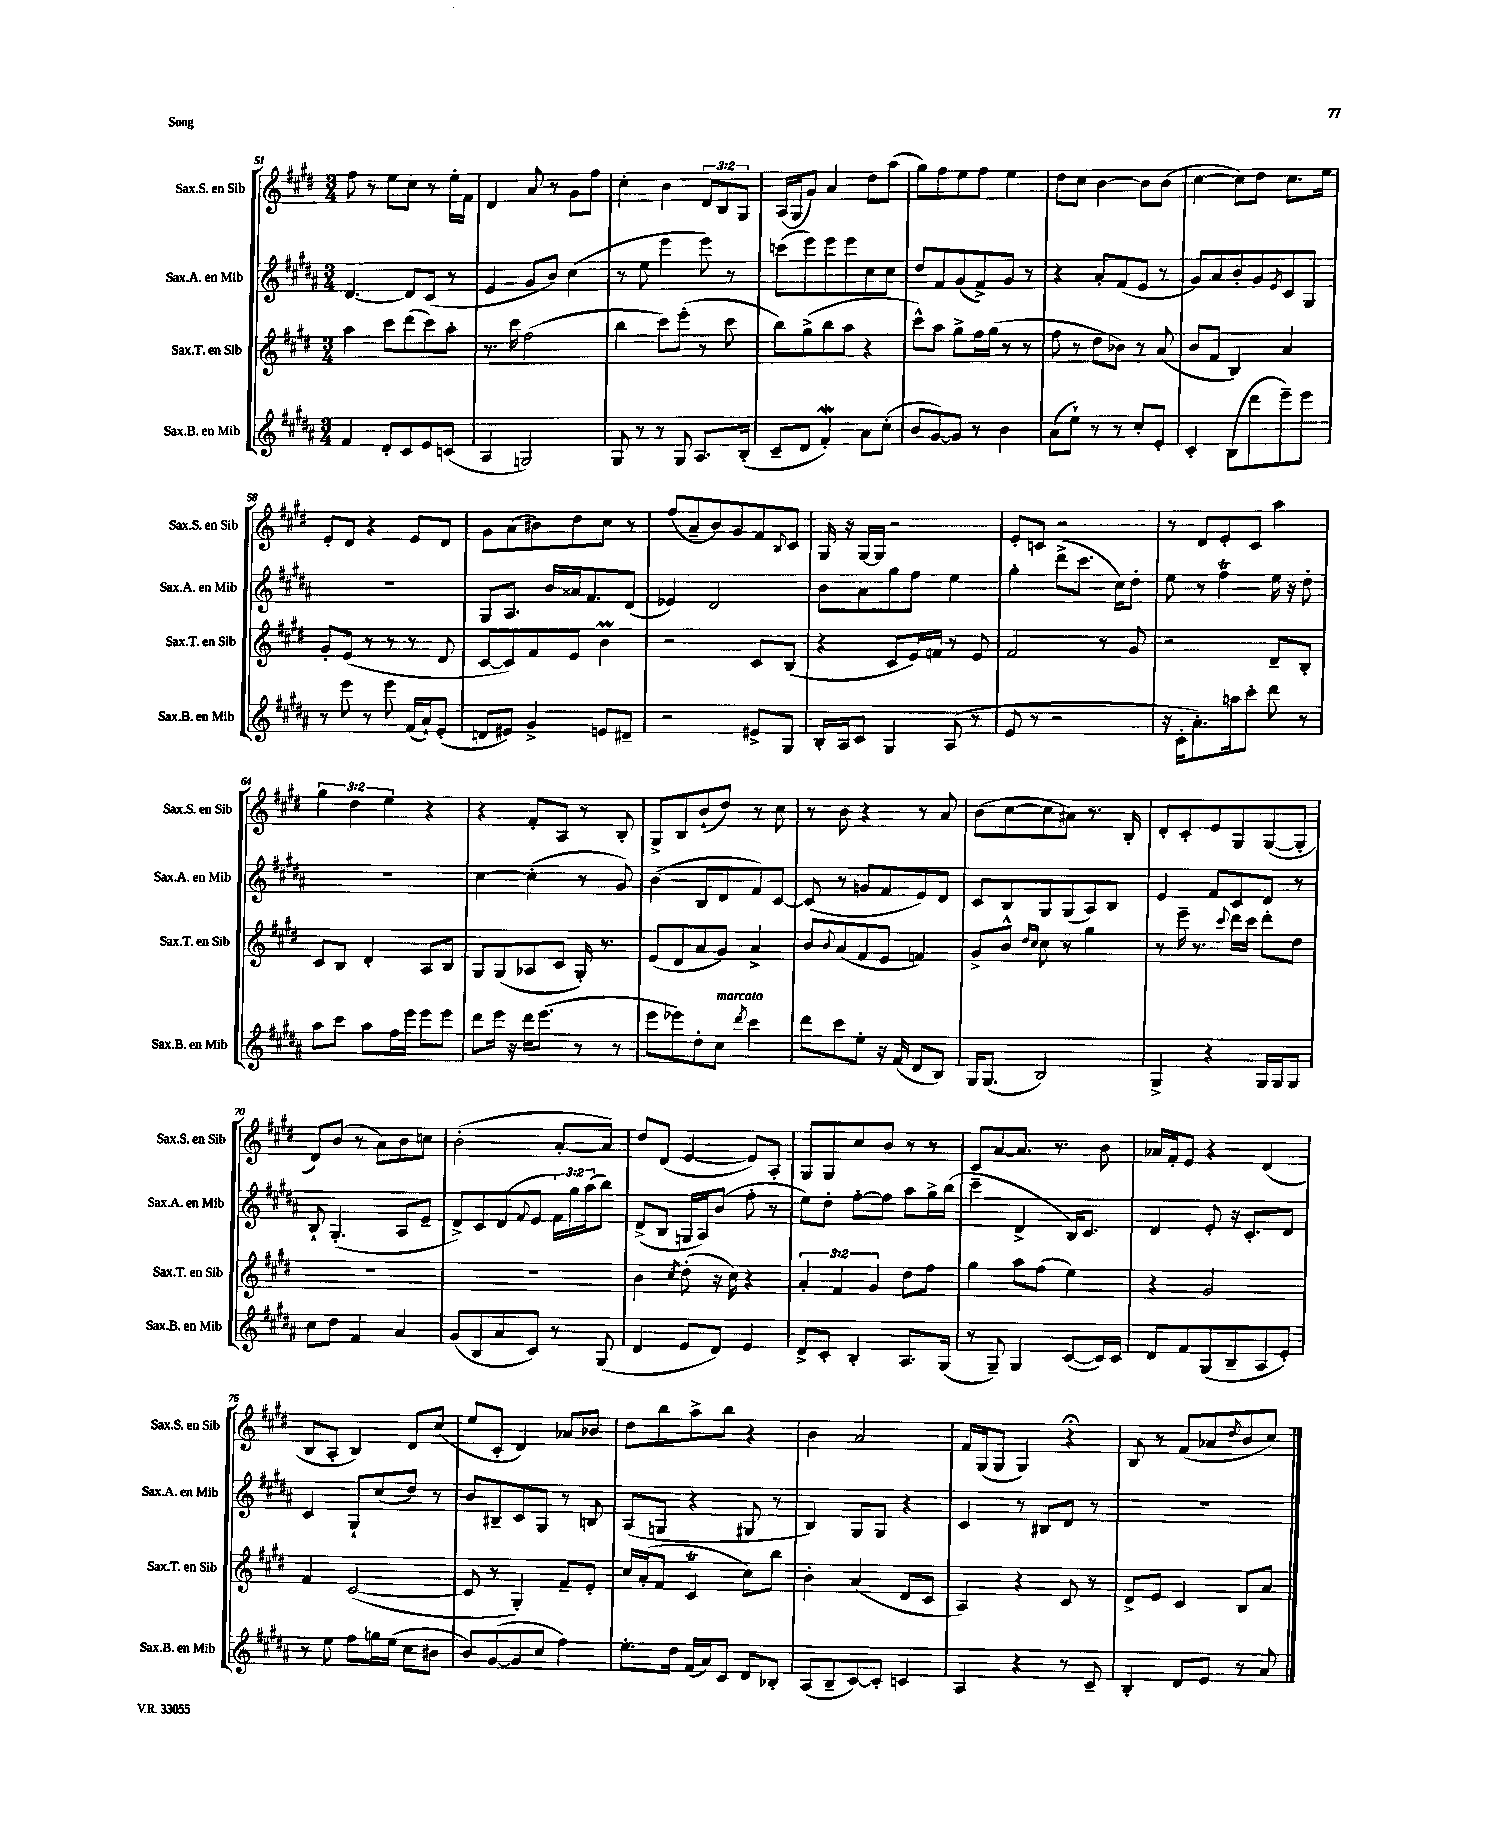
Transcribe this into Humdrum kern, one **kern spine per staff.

**kern	**kern	**kern	**kern
*staff4	*staff3	*staff2	*staff1
*clefG2	*clefG2	*clefG2	*clefG2
*k[f#c#g#d#a#]	*k[f#c#g#d#]	*k[f#c#g#d#a#]	*k[f#c#g#d#]
*M3/4	*M3/4	*M3/4	*M3/4
4f#	4aa	[4.d#	8ff#
.	.	.	8r
8d#'	8ccc#	.	8ee
8c#	(8ddd#	8d#]	8cc#
8e	8ccc#)	(8c#	8r
(8c	8aa'	8r	16ee'
.	.	.	16f#
=	=	=	=
4A#	8.r	4e	4d#
.	16ccc#	.	.
2G)	(2ff#	8g#	8a
.	.	8b)	8r
.	.	(4cc#	8g#
.	.	.	8ff#
=	=	=	=
8G#	4bb	8r	4cc#'
8r	.	8ee	.
8r	8ccc#)	4eee	4b
8G#	(8eee'	.	.
8.A#	8r	8eee)	12d#
.	.	.	12B
.	8ccc#	8r	.
.	.	.	12G#
(16B'	.	.	.
=	=	=	=
8c#~	8bb)	(8ccc	(16A
.	.	.	16G#
8d#	(8gg#^	8eee)	8g#)
4f#')	8bb	8eee	4a
.	8aa	8eee	.
8a#	4r	8cc#	8dd#
(8cc#'	.	8cc#	(8aa
=	=	=	=
8b	8ccc#^^)	8dd#	8gg#)
[8g#)	8aa	8f#	8ff#
8g#]	8gg#^	(8g#	8ee
8r	16ff#	8f#^)	8ff#
.	(16gg#	.	.
4b	8r	8g#	4ee
.	8r	8r	.
=	=	=	=
(8a#	8ff#	4r	8dd#
8ee`)	8r	.	8cc#
8r	8dd#	8a#'	[4b
8r	8b-)	(8f#	.
8cc#'	8r	8e	8b]
8e'	(8a	8r	(8b
=	=	=	=
4c#'	8b	8g#)	[4cc#
.	8f#	8a#	.
(8B	4B)	8b'	8cc#])
8ddd#	.	8g#	8dd#
.	.	8qe	.
8eee~)	4a	8c#	8.cc#
8eee	.	8G#	.
.	.	.	16ee
=	=	=	=
8r	8g#'	2.r	8e'
8eee	(8e	.	8d#
8r	8r	.	4r
8eee	8r	.	.
(16f#	8r	.	8e
16a#`)	.	.	.
(8e'	8d#	.	8d#
=	=	=	=
8d	[8c#	8G#	8g#
8e#)	8c#])	8.A#	(8a
4g#^	8f#	.	8b#)
.	.	16b	.
.	8e	16a##	8dd#
.	.	8.f#	.
8e	4b	.	8cc#
8d#~	.	(8d#	8r
=	=	=	=
2r	2r	4e-)	(8ff#
.	.	.	8a~
.	.	2d#	8b)
.	.	.	8g#
8e#^	8c#	.	8f#
.	.	.	8qqB
8G#	(8B	.	8c#
=	=	=	=
16B'	4r	8b	16G#
16A#	.	.	16r
8c#	.	8a#	[16G#
.	.	.	16G#]
4G#	8c#	8gg#	2r
.	16e)	8ff#	.
.	16f	.	.
(8A#	8r	4ee	.
8r	8e	.	.
=	=	=	=
8e	2f#	4gg#'	8e'
8r	.	.	8c
2r	.	(8ddd#^	2r
.	.	8.ccc#	.
.	8r	.	.
.	.	16cc#)	.
.	8g#	8dd#'	.
=	=	=	=
16r	2r	8ee	8r
16c#'	.	.	.
8.a#')	.	8r	8d#
.	.	4ff#	8e'
16aa	.	.	.
8ccc#'	.	.	8c#
8ddd#	8d#~	16ee	4aa
.	.	16r	.
8r	8B'	8dd#'	.
=	=	=	=
8aa#	8c#	2.r	6gg#
8ccc#	8B	.	.
.	.	.	6dd#
8aa#	4d#'	.	.
.	.	.	6ee
16ff#	.	.	.
16eee	.	.	.
8eee	8A	.	4r
8eee	8B	.	.
=	=	=	=
8ddd#	8G#	[4cc#	4r
16eee	(8G#	.	.
16r	.	.	.
16ddd#	8A-	(4cc#']	8f#'
(8.eee	.	.	.
.	8c#	.	8A
8r	16G#')	8r	8r
.	8.r	.	.
8r	.	8g#)	8B'
=	=	=	=
8eee	(8e	(4b	8G#^
8eee-)	8d#	.	8B
8dd#'	8a	8B	(8b`
8cc#	8g#)	8d#	8dd#)
8qddd#	.	.	.
4ccc#	4a^	8f#)	8r
.	.	[8c#	8cc#
=	=	=	=
8ddd#	8b	(8c#]	8r
.	8qqb	.	.
8ccc#	(8a	8r	8b
8ee'	8f#	8g	4r
16r	8e	8f#	.
(16f#	.	.	.
8d#	4f)	8e)	8r
8B)	.	8d#	8a
=	=	=	=
16G#	8g#^	8c#	(8b
(8.G#	.	.	.
.	8b^^	8B	[8cc#
.	16qqdd#	.	.
.	16qqcc#	.	.
2B)	8cc#	8G#	8cc#]
.	8r	(8G#	8a#)
.	4gg#	8A#)	8.r
.	.	8B	.
.	.	.	16B'
=	=	=	=
4G#^	8r	4e	8d#'
.	16eee~	.	8c#'
.	8.r	.	.
4r	.	8f#	8e
.	8qqccc#	.	.
.	16ddd#	8c#	8G#
.	16ccc#	.	.
16G#	8ddd#'	8d#	([8G#
16G#	.	.	.
8G#	8dd#	8r	8G#']
=	=	=	=
8cc#	2.r	8B`	8d#)
8dd#	.	(4.G#'	(8b
4f#	.	.	8r
.	.	.	8a)
4a#	.	8A#	8b
.	.	8e~	8cc
=	=	=	=
(8g#	2.r	8d#^)	(2b'
8B	.	8c#	.
8a#	.	(8d#	.
.	.	8qqf#	.
8c#)	.	8e	.
8r	.	24f#)	[8a'
.	.	24gg#	.
.	.	(24aa#	.
(8G#	.	8bb)	8a])
=	=	=	=
4d#	4b	(8d#^	8dd#
.	.	8B	(8d#
.	8qcc#	.	.
8e	(8dd#'	16G	[4e
.	.	16A#)	.
8d#)	16r	(8b	.
.	16cc#)	.	.
4e	4r	8ff#'	8e])
.	.	8r	8A'
=	=	=	=
8d#^	6a'	8ee)	8G#
8c#'	.	8dd#'	8G#
.	6f#	.	.
4B'	.	[8ff#'	8cc#
.	6g#	.	.
.	.	8ff#]	8b
8.A#	8dd#	8aa#	8r
.	8ff#	16gg#^	8r
(16G#	.	(16bb	.
=	=	=	=
8r	4gg#	4ccc#~	8c#
8G#~)	.	.	[8a
4G#	8aa	4d#^	8.a]
.	(8ff#	.	.
.	.	.	8.r
([8c#	4ee)	16B)	.
.	.	8.c#	.
16c#])	.	.	8b
16c#	.	.	.
=	=	=	=
8d#	4r	4d#	16a-
.	.	.	16f#'
8f#	.	.	8e
(8G#	2g#	8e'	4r
8B~	.	16r	.
.	.	8.c#'	.
8A#	.	.	(4d#
8e')	.	8d#	.
=	=	=	=
8r	4f#	4c#	8B
8ee	.	.	8A'
8ff#	([2c#	8G#`	4B)
16gg	.	(8cc#	.
(16ee	.	.	.
8cc#	.	8dd#)	8d#
8b#	.	8r	(8cc#
=	=	=	=
8b)	8c#]	8b	8ee
([8g#	8r	8B#~	8c#'
8g#]	4G#')	8c#	4d#)
8cc#	.	8G#	.
4ff#)	8f#~	8r	8a-
.	8e'	8B	8b-
=	=	=	=
8.ee'	16cc#	(8A#	8dd#
.	(16a'	.	.
.	8f#	8G	8bb
16dd#	.	.	.
(16f#	4c#	4r	8aa^
16a#)	.	.	.
8c#	.	.	8bb
8d#	8cc#)	8G#	4r
8B-'	8bb	8r	.
=	=	=	=
(8A#	4b'	4B)	4b
8B~	.	.	.
[8c#)	(4a	8G#	2a
8c#']	.	8G#	.
4c	8d#	4r	.
.	8c#	.	.
=	=	=	=
4A#	4A)	4c#	16f#
.	.	.	(16G#
.	.	.	8G#
4r	4r	8r	4G#)
.	.	8B#	.
8r	8c#	8d#	4r;
8c#~	8r	8r	.
=	=	=	=
4B'	8d#^	2.r	8B
.	8e	.	8r
8d#	4c#	.	(8f#
8e	.	.	8a-
.	.	.	8qdd#
8r	8B	.	8b
8a#	8a	.	8cc#)
==	==	==	==
*-	*-	*-	*-
